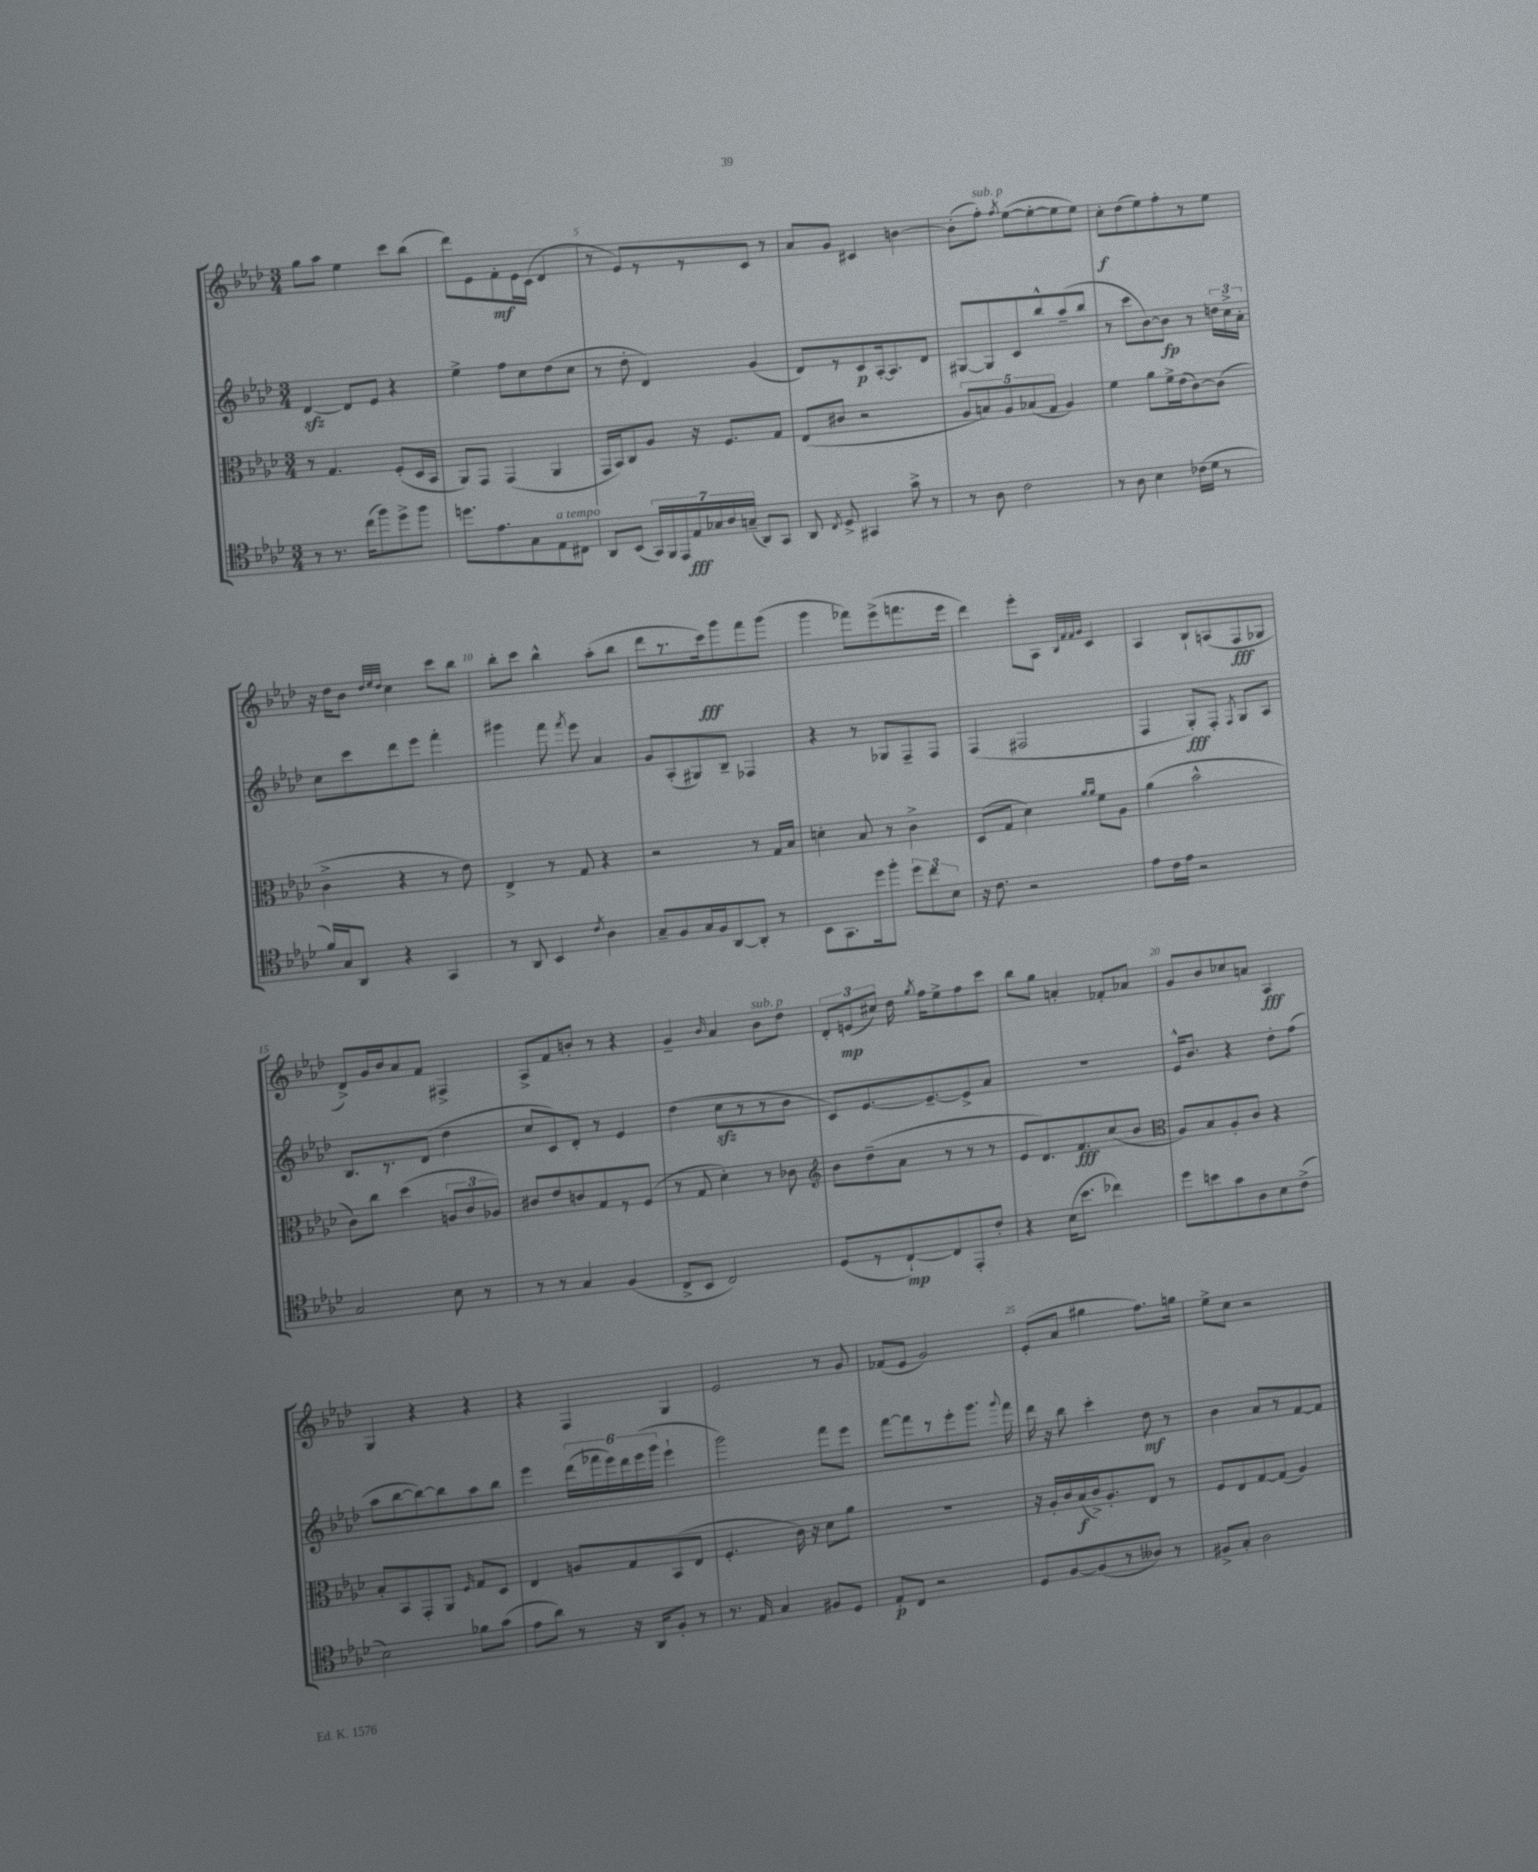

**kern	**dynam	**kern	**dynam	**kern	**dynam	**kern	**dynam
*part4	*part4	*part3	*part3	*part2	*part2	*part1	*part1
*staff4	*staff4	*staff3	*staff3	*staff2	*staff2	*staff1	*staff1
*clefC4	*	*clefC3	*	*clefG2	*	*clefG2	*
*k[b-e-a-d-]	*	*k[b-e-a-d-]	*	*k[b-e-a-d-]	*	*k[b-e-a-d-]	*
*M3/4	*	*M3/4	*	*M3/4	*	*M3/4	*
=3	=3	=3	=3	=3	=3	=3	=3
8r	.	8r	.	[4d-zz/	.	8gg\L	.
8.r	.	4.G/	.	.	.	8aa-\J	.
.	.	.	.	8d-/L]	.	4ee-\	.
(16cc\KL	.	.	.	.	.	.	.
8ff\)	.	.	.	8e-/J	.	.	.
8dd-^\	.	(8F'/L	.	4r	.	8ccc\L	.
8ff\J	.	16D-/L	.	.	.	(8bb-\J	.
.	.	16BB-/JJ	.	.	.	.	.
=4	=4	=4	=4	=4	=4	=4	=4
8.ddn\L	.	8AA-/L)	.	4ee-^\	.	8ddd-\L)	.
.	.	8GG/J	.	.	.	8e-\	.
8.e-\	.	.	.	.	.	.	.
.	.	(4GG/	.	8ff\L	.	8f'\	mf
8G\	.	.	.	8cc\	.	16e-\L	.
.	.	.	.	.	.	(16c\JJ	.
!LO:TX:a:i:t=a tempo	!	!	!	!	!	!	!
8E-\	.	4AA-/	.	(8dd-\	.	4d-/	.
8C#X\J	.	.	.	8cc\J	.	.	.
=5	=5	=5	=5	=5	=5	=5	=5
8AA-/L	.	16GG/LL	.	8r	.	8r	.
.	.	16BB-/J)	.	.	.	.	.
(8BB-/J	.	8C/	.	8dd-'\	.	8e-/L)	.
28GG/LL)	.	8A-/J	.	4d-/)	.	8r	.
28FF/	.	.	.	.	.	.	.
28EE-/	.	.	.	.	.	.	.
28E-/	fff	.	.	.	.	.	.
.	.	16r	.	.	.	8r	.
28G-X/	.	.	.	.	.	.	.
28A-/	.	.	.	.	.	.	.
.	.	8.F/L	.	.	.	.	.
(28Gn~/JJ	.	.	.	.	.	.	.
8AA-/L)	.	.	.	(4g/	.	8c/J	.
8GG/J	.	8G/J	.	.	.	8r	.
=6	=6	=6	=6	=6	=6	=6	=6
8AA-/	.	(8E-/L	.	8d-/L)	.	8a-/L	.
8qC/	.	.	.	.	.	.	.
8D-^/	.	8c#X/J	.	8r	.	8g/J	.
4GG#X/	.	2r	.	8c/	p	4c#X/	.
.	.	.	.	[16A-'/k	.	.	.
.	.	.	.	8.A-/]	.	.	.
8g^\	.	.	.	.	.	[4bn\	.
8r	.	.	.	8d-/J	.	.	.
=7	=7	=7	=7	=7	=7	=7	=7
8r	.	10A-/L	.	[8G#X/L	.	(8b'\L]	.
.	.	10Bn/)	.	.	.	.	.
!	!	!	!	!	!	!LO:TX:a:i:t=sub. p	!
8A-\	.	.	.	8G#/]	.	8ff'\J)	.
.	.	10A-/	.	.	.	.	.
.	.	.	.	.	.	8qff/	.
2c\	.	.	.	8c/	.	([8ee-\L	.
.	.	(10B-X/	.	.	.	.	.
.	.	.	.	8bb-^^/	.	8ee-'\_	.
.	.	10G/J	.	.	.	.	.
.	.	4A-/)	.	(8aa-~/	.	8ee-\]	.
.	.	.	.	8bb-/J	.	8ee-\J)	.
=8	=8	=8	=8	=8	=8	=8	=8
8r	.	4f\	.	8r	.	8cc'\L	f
8A-\	.	.	.	8ccc\L	.	(8dd-\	.
4B-\	.	8a-\L	.	[8b-\)	.	8ee-\)	.
.	.	16f^\L	.	8b-\J]	fp	8ff'\	.
.	.	(16e-\J	.	.	.	.	.
(16c-X\LL	.	[8c\)	.	8r	.	8r	.
16d-\JJ	.	.	.	.	.	.	.
8r	.	(8c\J]	.	24ddn\LL	.	8ee-\J	.
.	.	.	.	24cc^\	.	.	.
.	.	.	.	24a-'\JJ	.	.	.
!!LO:LB:g=z
=9	=9	=9	=9	=9	=9	=9	=9
16f/LL)	.	4c^\	.	8cc\L	.	16r	.
16G/J	.	.	.	.	.	16dd-\KL	.
8AA-/J	.	.	.	8ccc\	.	8b-\J	.
.	.	.	.	.	.	32qqdd-/LLL	.
.	.	.	.	.	.	32qqee-/	.
.	.	.	.	.	.	32qqdd-/JJJ	.
4r	.	4r	.	8ddd-\	.	4cc\	.
.	.	.	.	8eee-\J	.	.	.
4GG/	.	8r	.	4fff'\	.	8ccc\L	.
.	.	8e-\)	.	.	.	8bb-\J	.
=10	=10	=10	=10	=10	=10	=10	=10
8r	.	4E-^/	.	4ggg#X\	.	8bb-'\L	.
8AA-/	.	.	.	.	.	8ccc\J	.
4BB-/	.	8r	.	8fff\	.	4bb-^^\	.
.	.	.	.	8qfff/	.	.	.
.	.	8G/	.	8eee-\	.	.	.
8qc/	.	.	.	.	.	.	.
4A-\	.	4r	.	4a-/	.	(8aa-'\L	.
.	.	.	.	.	.	8bb-\J	.
=11	=11	=11	=11	=11	=11	=11	=11
8G~/L	.	2r	.	8g/L	.	8ddd-\L	.
8F/	.	.	.	(8A-'/	.	8.r	.
16G/L	.	.	.	8G#X/)	.	.	.
16F/J	.	.	.	.	.	16ccc\k)	fff
[8AA-/	.	.	.	8B-~/J	.	8ggg\	.
8AA-'/J]	.	8r	.	4F-X/	.	8fff\	.
8r	.	16G/LL	.	.	.	(8ggg\J	.
.	.	16B-/JJ	.	.	.	.	.
=12	=12	=12	=12	=12	=12	=12	=12
8BB-\L	.	4dn'\	.	4r	.	4ggg\	.
8.GG\	.	.	.	.	.	.	.
.	.	8B-/	.	8r	.	8fff-X\L)	.
16dd-\k	.	.	.	.	.	.	.
8ff'\J	.	8r	.	8G-X/L	.	(8eee-^\	.
12dd-\L	.	4c^\	.	8F~/	.	8.fffn\	.
12cc\	.	.	.	.	.	.	.
.	.	.	.	8F/J	.	.	.
12B-\J	.	.	.	.	.	.	.
.	.	.	.	.	.	16eee-\Jk	.
=13	=13	=13	=13	=13	=13	=13	=13
16r	.	(8D-/L	.	(4F/	.	4ddd-\)	.
8.c\	.	.	.	.	.	.	.
.	.	8G/J	.	.	.	.	.
2r	.	4d-\)	.	2F#X/	.	8eee-'\L	.
.	.	.	.	.	.	8A-\J	.
.	.	.	.	.	.	32qqB-/LLL	.
.	.	.	.	.	.	32qqf/	.
.	.	16qqa-/LL	.	.	.	32qqf/	.
.	.	16qqa-/JJ	.	.	.	32qqg/JJJ	.
.	.	8f\L	.	.	.	4c/	.
.	.	8A-\J	.	.	.	.	.
=14	=14	=14	=14	=14	=14	=14	=14
8e-\L	.	(4a-\	.	4F/	.	4A-/	.
16c\L	.	.	.	.	.	.	.
16e-\JJ	.	.	.	.	.	.	.
2r	.	2b-^^\	.	8G'/L)	fff	8B-`/L	.
.	.	.	.	8F'/J	.	(8An/	.
.	.	.	.	8qF/	.	.	.
.	.	.	.	8G/L	.	8F/	fff
.	.	.	.	8A-/J	.	8G-X/J	.
!!LO:LB:g=z
=15	=15	=15	=15	=15	=15	=15	=15
2G/	.	8c\L)	.	8.B-/L	.	8d-^/L)	.
.	.	8cc\J	.	.	.	16g/L	.
.	.	.	.	8.r	.	16b-/J	.
.	.	(4dd-\	.	.	.	8a-/	.
.	.	.	.	(8d-/J	.	8f/J	.
8B-\	.	12An/L	.	4dd-\	.	4F#X^/	.
.	.	12c/	.	.	.	.	.
8r	.	.	.	.	.	.	.
.	.	12A-X/J)	.	.	.	.	.
=16	=16	=16	=16	=16	=16	=16	=16
8r	.	8c#X/L	.	8cc/L	.	8A-^/L	.
8r	.	8e-/	.	8c/)	.	8f/	.
4G/	.	8cn/	.	8d-'/J	.	8bn'/J	.
.	.	8G/	.	8r	.	8r	.
(4F/	.	8r	.	4e-/	.	4r	.
.	.	(8F/J	.	.	.	.	.
=17	=17	=17	=17	=17	=17	=17	=17
8C^/L	.	8r	.	(4dd-\	.	4g~/	.
8BB-/J	.	8G/	.	.	.	.	.
.	.	.	.	.	.	16qqb-/	.
2C/)	.	4d-'\)	.	8cczz\L	.	4a-/	.
.	.	.	.	8r	.	.	.
!	!	!	!	!	!	!LO:TX:a:i:t=sub. p	!
.	.	8r	.	8r	.	8b-\L	.
.	.	8c-X\	.	8b-\J	.	8dd-\J	.
=18	=18	=18	=18	=18	=18	=18	=18
*	*	*clefG2	*	*	*	*	*
(8D-/L	.	8b-\L	.	8c/L)	.	12d-'/L	.
.	.	.	.	.	.	(12en/	mp
8r	.	(8dd-~\	.	[8.e-/	.	.	.
.	.	.	.	.	.	12cc#X/J)	.
[8C`/)	mp	8a-\J	.	.	.	16dd-\	.
.	.	.	.	.	.	8qgg/	.
.	.	.	.	8.e-~/_	.	16ff\KL	.
8C/]	.	8r	.	.	.	8ee-^\	.
8EE-'/	.	8r	.	8e-^/]	.	8ff\	.
8c'/J	.	8r	.	8a-/J	.	8ccc\J	.
=19	=19	=19	=19	=19	=19	=19	=19
4r	.	8e-/L	.	2.r	.	8bb-\L	.
.	.	8.d-/)	.	.	.	8gg\J	.
(16B-\KL	.	.	.	.	.	4an'/	.
8.b-\J	.	8.f/	fff	.	.	.	.
4cc-X\)	.	(8cc/	.	.	.	8f-X'/L	.
.	.	8b-/J	.	.	.	8a-X/J	.
=20	=20	=20	=20	=20	=20	=20	=20
*	*	*clefC3	*	*	*	*	*
8dd-\L	.	8A-/L)	.	16e-^^/KL	.	8g/L	.
.	.	.	.	8.b-/J	.	.	.
8bn\	.	8B-/	.	.	.	8b-/	.
8g\	.	8A-'/	.	4r	.	8cc-X/	.
8A-\	.	8c/J	.	.	.	8an/J	.
8B-\	.	4r	.	8dd-'\L	.	4A-/	fff
(8c^\J	.	.	.	(8ff\J	.	.	.
!!LO:LB:g=z
=21	=21	=21	=21	=21	=21	=21	=21
2B-\)	.	8B-'/L	.	8aa-\L	.	4G/	.
.	.	8BB-/	.	[8bb-\	.	.	.
.	.	8GG'/	.	8bb-\_)	.	4r	.
.	.	8AA-/J	.	8bb-\]	.	.	.
.	.	16qqF/	.	.	.	.	.
8f-X\L	.	8G/L	.	8aa-\	.	4r	.
(8g\J	.	8D-/J	.	8bb-\J	.	.	.
=22	=22	=22	=22	=22	=22	=22	=22
8e-\L	.	4E-/	.	4eee-\	.	4r	.
8a-\J)	.	.	.	.	.	.	.
8r	.	8An/L	.	(24ddd-\LL	.	4F/	.
.	.	.	.	24fff-X\	.	.	.
.	.	.	.	24eee-\)	.	.	.
16r	.	8G/	.	24ddd-\	.	.	.
.	.	.	.	(24eee-\	.	.	.
16AA-/KL	.	.	.	.	.	.	.
.	.	.	.	24ggg\JJ	.	.	.
8F'/J	.	(8BB-/	.	4eee-`\	.	4G/	.
8r	.	8E-/J	.	.	.	.	.
=23	=23	=23	=23	=23	=23	=23	=23
8.r	.	4.F'/	.	2ggg\)	.	2e-/	.
16E-/	.	.	.	.	.	.	.
4G/	.	.	.	.	.	.	.
.	.	16c\)	.	.	.	.	.
.	.	16r	.	.	.	.	.
8F#X/L	.	8d-\L	.	8fff\L	.	8r	.
8D-/J	.	8a-\J	.	8eee-\J	.	8g/	.
=24	=24	=24	=24	=24	=24	=24	=24
8E-'/L	p	2.r	.	[8fff\L	.	(8f-X/L	.
8C/J	.	.	.	8fff\]	.	8e-/J	.
2r	.	.	.	8r	.	2g/)	.
.	.	.	.	8eee-'\	.	.	.
.	.	.	.	8.ggg\J	.	.	.
.	.	.	.	8qqggg/	.	.	.
.	.	.	.	16fff\	.	.	.
=25	=25	=25	=25	=25	=25	=25	=25
8D-/L	.	16r	.	16ddd-\	.	(8e-'/L	.
.	.	16A-'/LL	.	16r	.	.	.
[8F/	.	16c/	.	8bb-\	.	8a-/J	.
.	.	(16B-/	f	.	.	.	.
(8F/]	.	16c^/J)	.	4ccc'\	.	4gg#X\	.
.	.	8.A-'/	.	.	.	.	.
8r	.	.	.	.	.	.	.
8A--X/J)	.	8E-/J	.	8dd-\	mf	8.ff\L)	.
8r	.	8r	.	8r	.	.	.
.	.	.	.	.	.	16ggn\Jk	.
=26	=26	=26	=26	=26	=26	=26	=26
8F#X^/L	.	8F/L	.	4b-\	.	8ee-^\L	.
8G'/J	.	8E-/	.	.	.	8cc\J	.
2A-\	.	[8G/	.	8a-/L	.	2r	.
.	.	(8G/J]	.	8r	.	.	.
.	.	4A-/)	.	[8f/	.	.	.
.	.	.	.	8f/J]	.	.	.
==	==	==	==	==	==	==	==
*-	*-	*-	*-	*-	*-	*-	*-
